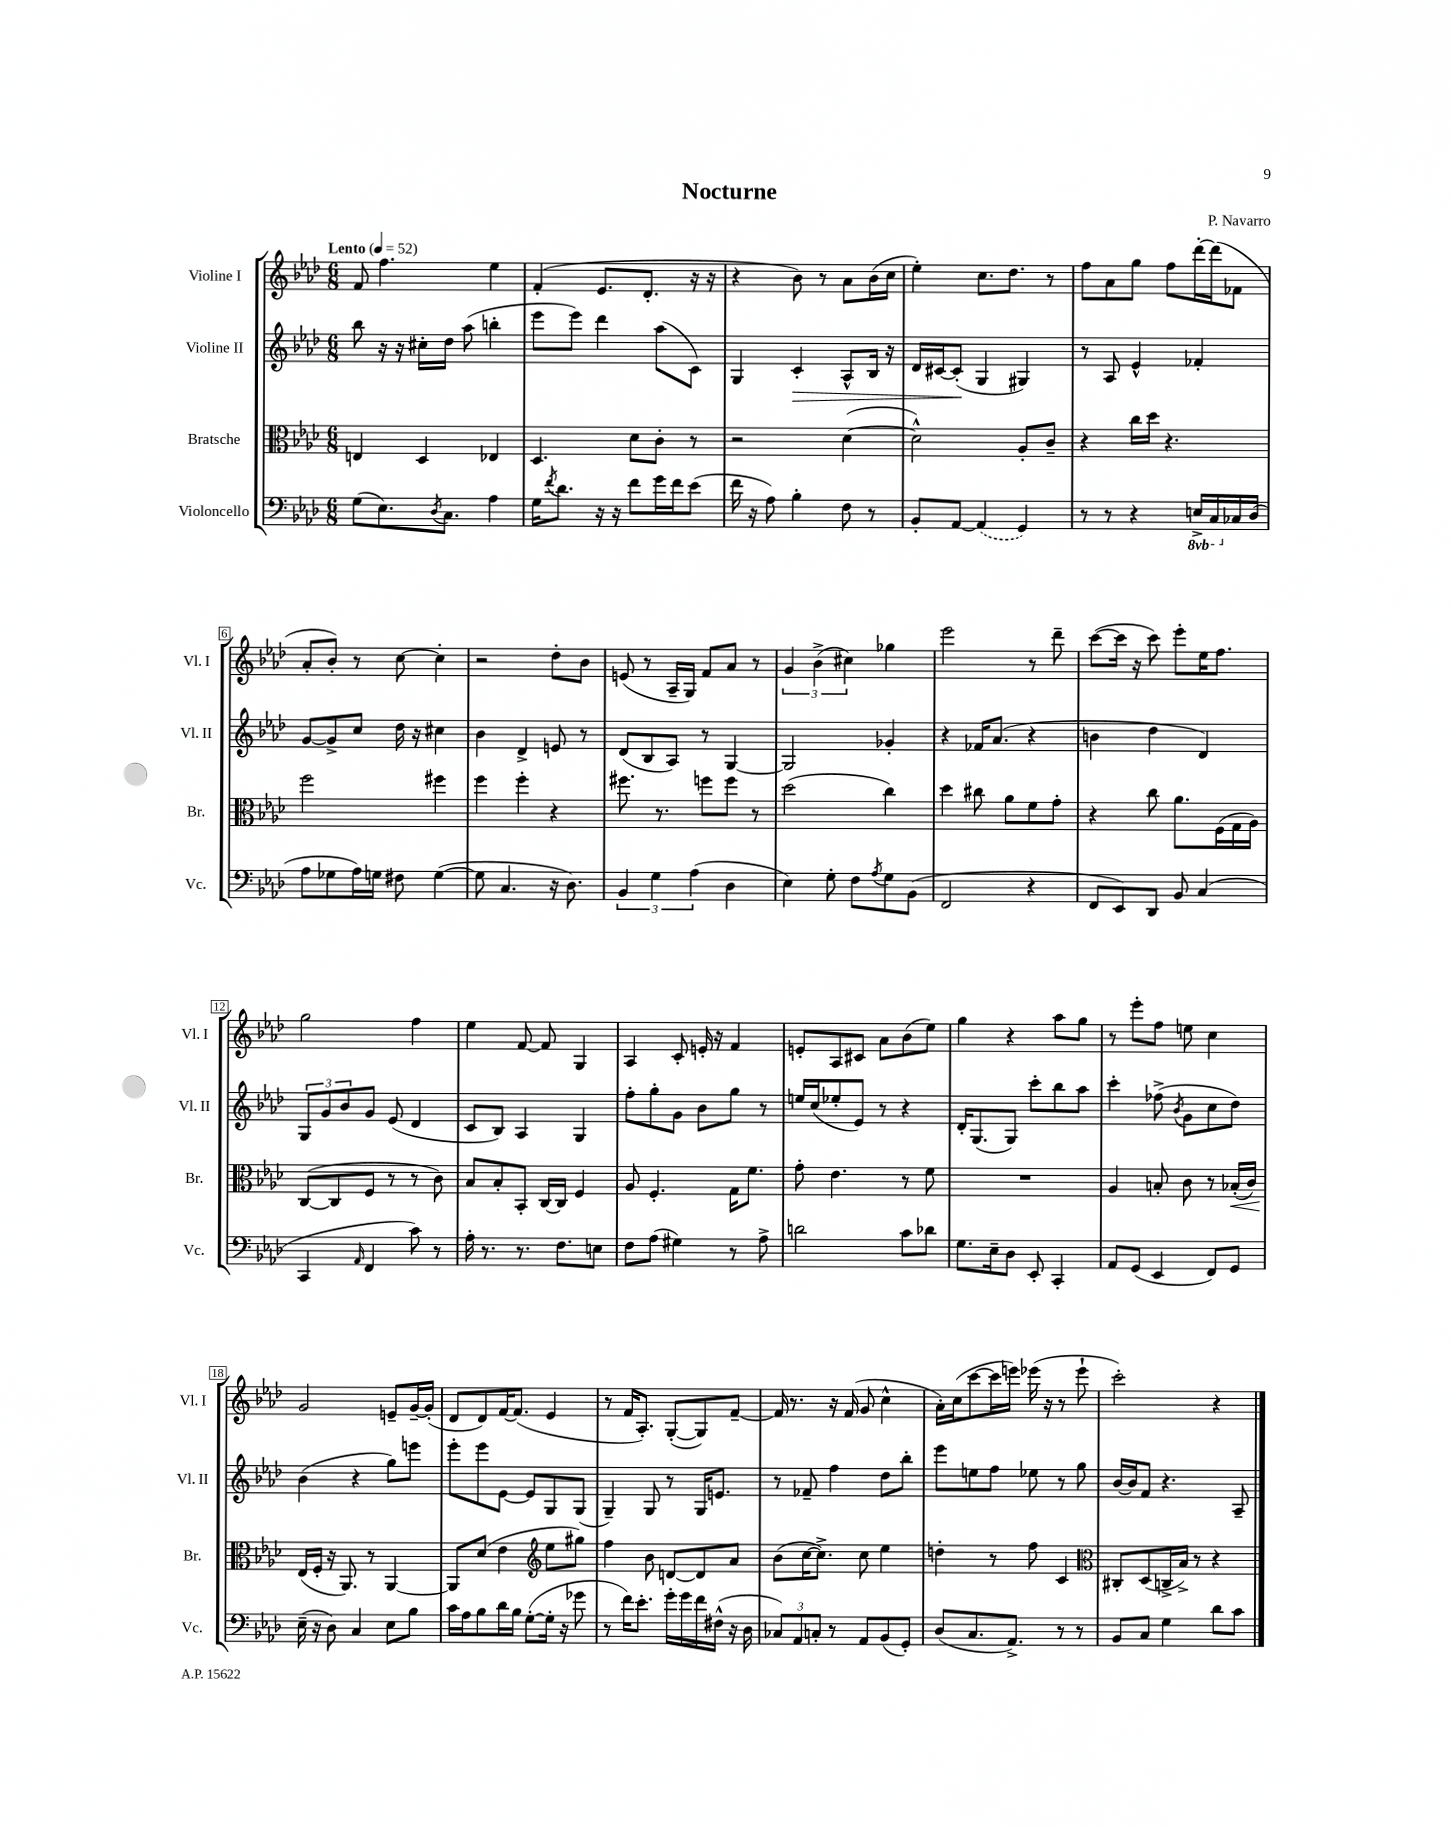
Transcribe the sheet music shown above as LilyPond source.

\header { title = "Nocturne" composer = "P. Navarro" }
<<
\new StaffGroup <<
\new Staff = "s0" \with { instrumentName = "Violine I" shortInstrumentName = "Vl. I" } {
    \clef treble \key aes \major \numericTimeSignature \time 6/8 \tempo "Lento" 4 = 52
    f'8 f''4. ees''4 |
    f'4-.( ees'8. des'8.-. r16 r16 |
    r4 bes'8) r8 aes'8 bes'16( c''16 |
    ees''4-.) c''8. des''8. r8 |
    f''8 aes'8 g''8 f''8 des'''16~-. des'''16( fes'8 |
    aes'8-. bes'8-.) r8 c''8~ c''4-. |
    r2 des''8-. bes'8 |
    e'8( r8 aes16-- g16) f'8 aes'8 r8 |
    \tuplet 3/2 { g'4 bes'4->( cis''4) } ges''4 |
    ees'''2 r8 des'''8-- |
    c'''8~( c'''16 r16 c'''8) ees'''8-. ees''16 f''8. |
    g''2 f''4 |
    ees''4 f'8~ f'8 g4 |
    aes4 c'8-. e'16-. r16 f'4 |
    e'8-. aes8 cis'8 aes'8 bes'8( ees''8) |
    g''4 r4 aes''8 g''8 |
    r8 ees'''8-. f''8 e''8 c''4 |
    g'2 e'8-- g'16~-- g'16-.( |
    des'8 des'8) f'16~ f'8.( ees'4 |
    r8 f'16 aes8.-.) g8~-.( g8) f'8~-- |
    f'16 r8. r16 f'16( g'8 c''4-^ |
    aes'16-.) c''16( c'''8~ c'''16 e'''16) ees'''16( r16 r8 ees'''8-! |
    c'''2-.) r4 \bar "|." |
}
\new Staff = "s1" \with { instrumentName = "Violine II" shortInstrumentName = "Vl. II" } {
    \clef treble \key aes \major \numericTimeSignature \time 6/8
    bes''8 r16 r16 cis''16-. des''16 aes''8( b''4-. |
    ees'''8 ees'''8) des'''4 aes''8( c'8) |
    g4 c'4-.\> aes8-^ bes16 r16 |
    des'16 cis'16~ cis'8-.\!( g4 gis4) |
    r8 aes8 ees'4-^ fes'4-. |
    g'8~ g'8-> c''8 des''16 r16 cis''4 |
    bes'4 des'4-> e'8 r8 |
    des'8( bes8 aes8) r8 g4~ |
    g2 ges'4-. |
    r4 fes'16 aes'8.( r4 |
    b'4 des''4 des'4) |
    \tuplet 3/2 { g8 g'8 bes'8 } g'8 ees'8( des'4 |
    c'8 bes8) aes4 g4 |
    f''8-. g''8-. g'8 bes'8 g''8 r8 |
    e''16 c''16( ees''8-. ees'8) r8 r4 |
    des'16-. g8.( g8) c'''8-. bes''8 aes''8 |
    c'''4-. fes''8->( \acciaccatura { bes'8 } g'8 c''8 des''8) |
    bes'4( r4 g''8) e'''8 |
    ees'''8-. ees'''8 ees'8~ ees'8 g8 g8( |
    g4--) g8 r8 g16 e'8. |
    r8 fes'8-- f''4 des''8 bes''8-. |
    ees'''8 e''8 f''8 ees''8 r8 g''8 |
    bes'16~ bes'16 f'8 r4. aes8-- \bar "|." |
}
\new Staff = "s2" \with { instrumentName = "Bratsche" shortInstrumentName = "Br." } {
    \clef alto \key aes \major \numericTimeSignature \time 6/8
    e4 des4 ees4 |
    des4. des'8 c'8-. r8 |
    r2 des'4~( |
    des'2-^) aes8-. c'8-- |
    r4 c''16 des''16 r4. |
    f''2 fis''4 |
    f''4 f''4-. r4 |
    fis''8. r8. f''8 f''8 r8 |
    des''2( c''4) |
    des''4 cis''8 aes'8 f'8 g'8-. |
    r4 c''8 aes'8. f16( g16 aes16) |
    c8~( c8 f8 r8 r8 c'8) |
    bes8 bes8-. bes,8-. c16~ c16 f4 |
    aes8 f4.-. g16 f'8. |
    g'8-. ees'4. r8 f'8 |
    R2. |
    aes4 b8-. c'8 r8 bes16-.\<( c'16) |
    ees16\!( f16-. r16 aes,8.) r8 aes,4~ |
    aes,8 des'8( ees'4 \clef treble ees''8 gis''8) |
    f''4 bes'8 d'8~ d'8 aes'8 |
    bes'8( c''16~ c''8.->) c''8 ees''4 |
    d''4-. r8 f''8 c'4 |
    \clef alto cis8-. des8( c16-> bes16->) r8 r4 \bar "|." |
}
\new Staff = "s3" \with { instrumentName = "Violoncello" shortInstrumentName = "Vc." } {
    \clef bass \key aes \major \numericTimeSignature \time 6/8 \set Staff.ottavationMarkups = #ottavation-simple-ordinals
    g8( ees8.) \acciaccatura { des8 } c8. aes4 |
    g16 \acciaccatura { f'8 } des'8. r16 r16 f'8 g'16 f'16 ees'8( |
    f'16 r16 aes8) bes4-. f8 r8 |
    bes,8-. aes,8~ \once \slurDashed aes,4( g,4) |
    r8 r8 r4 \ottava #-1 e,16-> c,16 \ottava #0 ces16 des16( |
    aes8 ges8 aes16) g16 fis8 g4~( |
    g8 c4. r16 des8.) |
    \tuplet 3/2 { bes,4 g4 aes4( } des4 |
    ees4) g8-. f8 \acciaccatura { aes8 } g8 bes,8( |
    f,2 r4 |
    f,8 ees,8) des,8 bes,8 c4( |
    c,4 \grace { aes,16 } f,4 c'8) r8 |
    aes16-. r8. r8. f8. e8 |
    f8 aes8( gis4) r8 aes8-> |
    d'2 c'8 des'8 |
    g8. ees16-- des8 ees,8-. c,4-. |
    aes,8 g,8( ees,4 f,8) g,8 |
    ees16--( r16 des8) c4 ees8 bes8 |
    c'16 aes16 bes8 des'16 bes16 g8~-.( g16-. r16 ges'8 |
    r8 f'16) ees'8.-. g'16-. g'16 f'16 fis16-^( r16 des16 |
    \tuplet 3/2 { ces8) aes,8 c8-. } r8 aes,8 bes,8( g,8-.) |
    des8( c8. aes,8.->) r8 r8 |
    bes,8 c8 g4 des'8 c'8 \bar "|." |
}
>>
>>
\layout { \context { \Score \override BarNumber.stencil = #(make-stencil-boxer 0.1 0.3 ly:text-interface::print) } }
